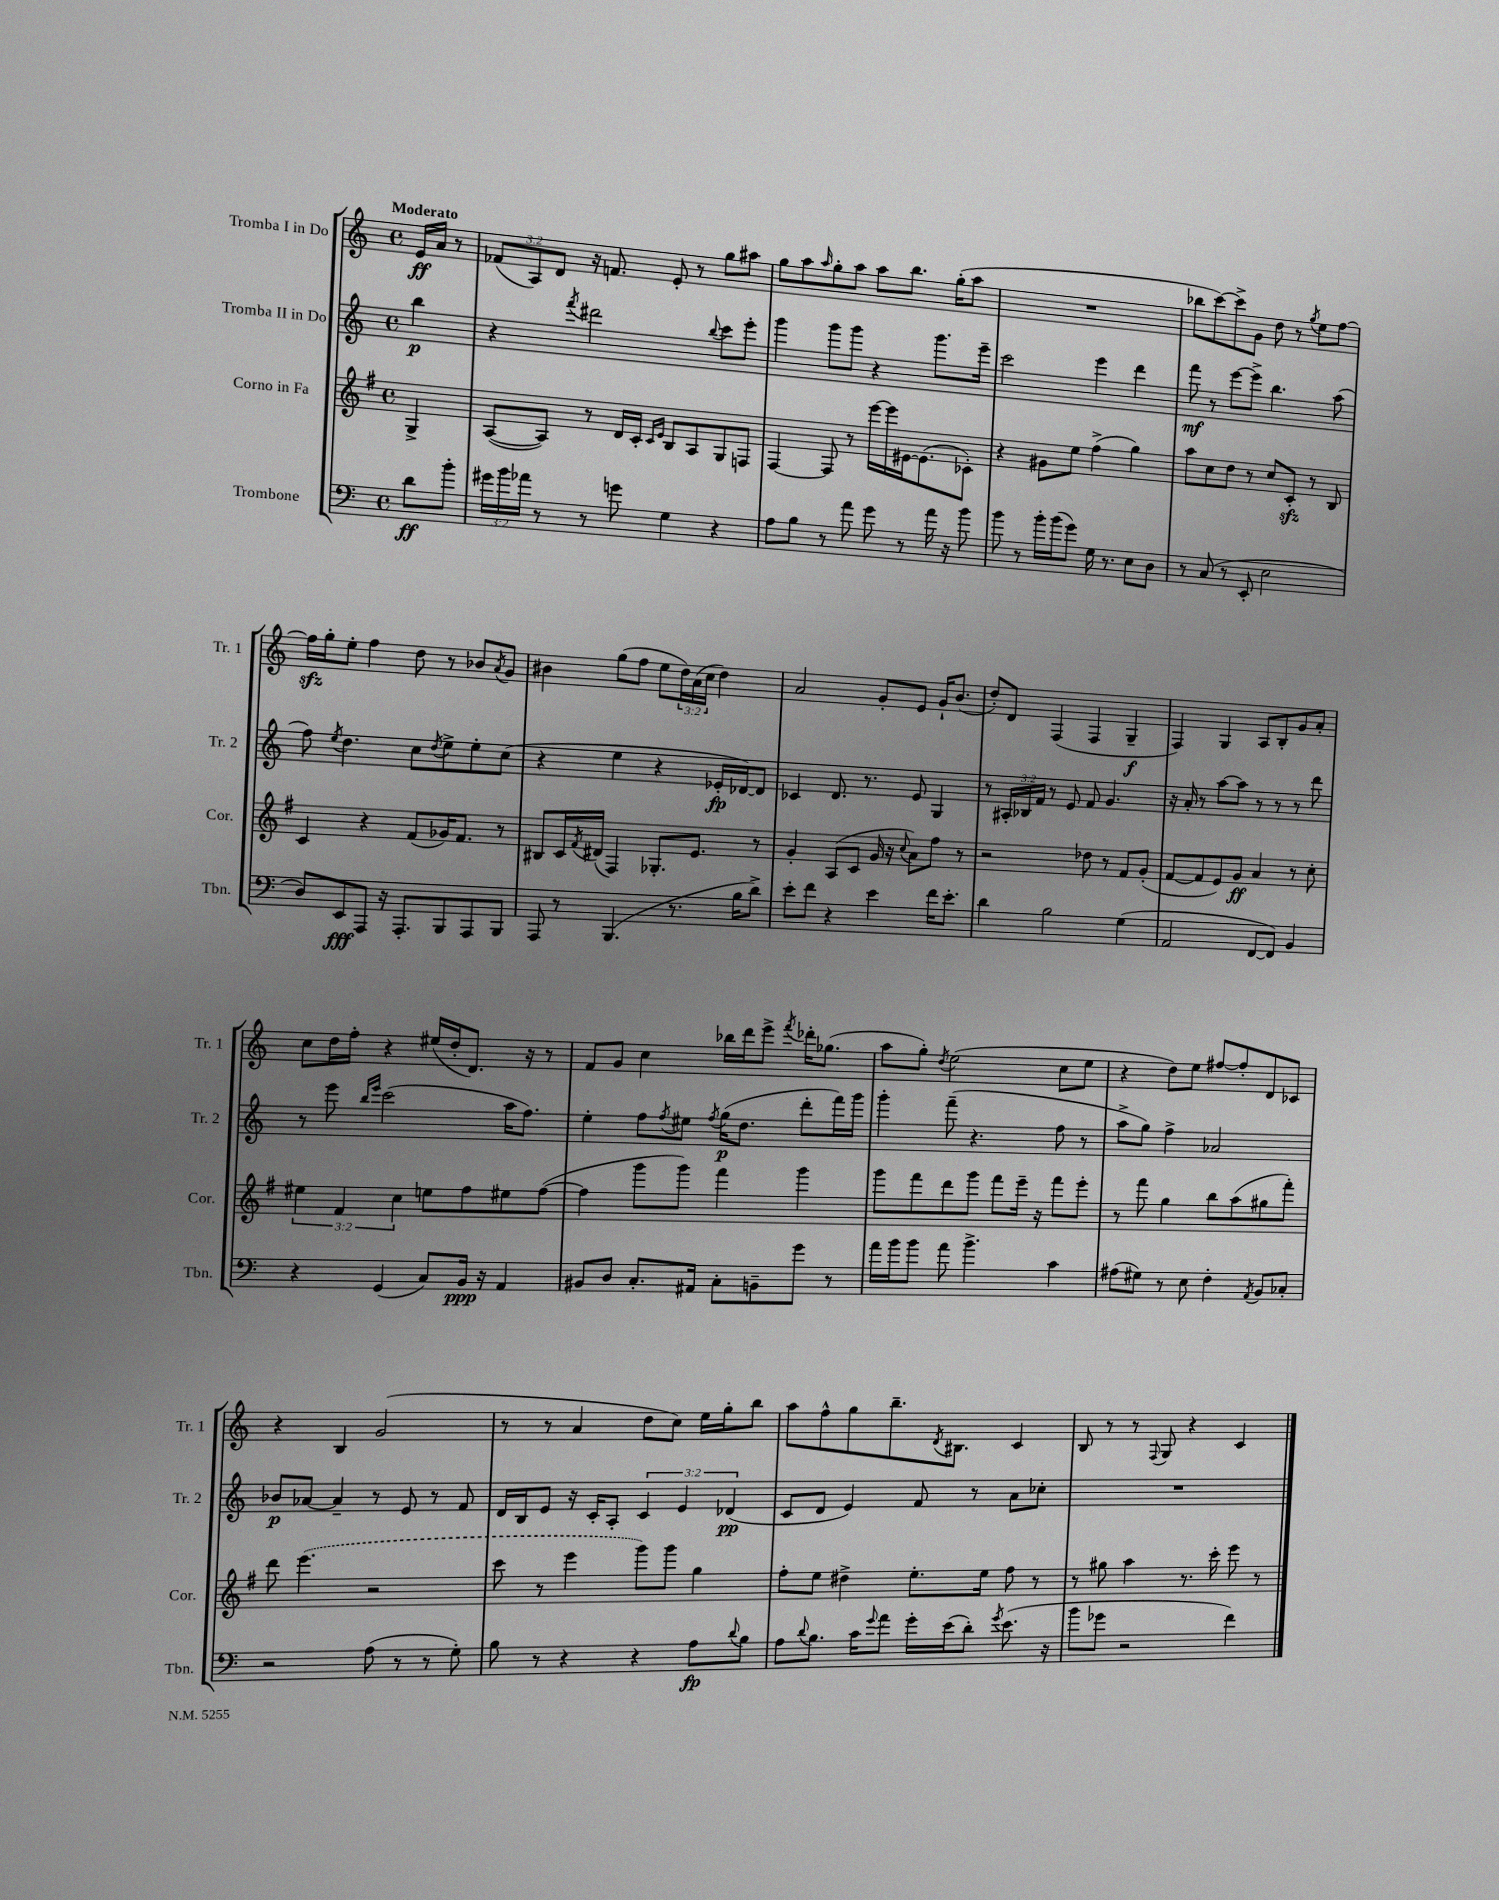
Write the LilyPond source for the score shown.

<<
\new StaffGroup <<
\new Staff = "s0" \with { instrumentName = "Tromba I in Do" shortInstrumentName = "Tr. 1" } {
    \clef treble \key c \major \defaultTimeSignature \time 4/4 \override Staff.TupletNumber.text = #tuplet-number::calc-fraction-text \partial 4 \tempo "Moderato"
    e'16\ff a'16 r8 |
    \tuplet 3/2 { fes'8( a8) d'8 } r16 f'8. e'8-. r8 g''8 ais''8 |
    g''8 a''8 \grace { a''16 } g''8-. a''8 a''8 b''8. g''16-.( a''8 |
    R1 |
    bes''8 c'''8~) c'''8-> g'8 d''8 r8 \acciaccatura { g''8 } e''8 f''8~ |
    f''16\sfz g''16-. e''8-. f''4 d''8 r8 bes'8 \acciaccatura { a'8 } g'8 |
    bis'4 g''8( f''8 e''8 \tuplet 3/2 { d''16) a'16( c''16 } d''4) |
    a'2 g'8-. e'8 g'16-! b'8.( |
    d''8-.) d'8 f4( f4 g4--\f |
    f4) g4 a8 b8-. g'8 a'8-. |
    c''8 d''16 f''16-. r4 eis''16( d''16-. d'8.) r16 r8 |
    f'8 g'8 c''4 bes''16 d'''16 e'''8-> \acciaccatura { f'''8 } des'''16-. ges''8.( |
    a''8 g''8-.) \acciaccatura { d''8 } e''2( c''8 e''8 |
    r4 d''8) e''8 fis''8~ fis''8-. d'8 ces'8 |
    r4 b4 g'2( |
    r8 r8 a'4 d''8 c''8) e''16 g''16-. b''8 |
    a''8 f''8-^ g''8 b''8.-- \acciaccatura { d'8 } bis8. c'4 |
    b8 r8 r8 \appoggiatura { f8 } g8 r4 c'4 \bar "|." |
}
\new Staff = "s1" \with { instrumentName = "Tromba II in Do" shortInstrumentName = "Tr. 2" } {
    \clef treble \key c \major \defaultTimeSignature \time 4/4 \override Staff.TupletNumber.text = #tuplet-number::calc-fraction-text \partial 4
    b''4\p |
    r4 \acciaccatura { f'''8 } dis'''2 \appoggiatura { b''8 } c'''8 e'''8-. |
    g'''4 g'''8 g'''8 r4 g'''8. e'''16-- |
    c'''2 e'''4 d'''4 |
    f'''8\mf r8 e'''8~ e'''8-> b''4. a''8( |
    f''8) \acciaccatura { e''8 } d''4. c''8 \acciaccatura { d''8 } e''8-> e''8-. c''8( |
    r4 e''4 r4 ees'16-.\fp des'16~) des'8 |
    ces'4 d'8. r8. e'8 g4 |
    r8 \tuplet 3/2 { ais16-. bes16 f'16 } r8 e'8 f'8 g'4. |
    r16 a'16-. r8 a''8~ a''8 r8 r8 r8 d'''8 |
    r8 e'''8 \grace { b''16 e'''16 } c'''2( a''16 f''8.) |
    e''4-. f''8 \acciaccatura { f''8 } eis''8 \acciaccatura { f''8 } g''16\p( d''8. d'''8-. f'''16) g'''16 |
    g'''4-. f'''8--( r4. f''8 r8 |
    a''8-> g''8) f''4-> aes'2 |
    bes'8\p aes'8~ aes'4-- r8 e'8 r8 f'8 |
    d'16 b16 e'8 r16 c'16-. a8-. \tuplet 3/2 { c'4 e'4 des'4\pp( } |
    c'8 d'8 e'4) f'8 r8 a'8 ces''8-. |
    R1 \bar "|." |
}
\new Staff = "s2" \with { instrumentName = "Corno in Fa" shortInstrumentName = "Cor." } {
    \clef treble \key g \major \defaultTimeSignature \time 4/4 \override Staff.TupletNumber.text = #tuplet-number::calc-fraction-text \partial 4
    g4-> |
    a8~( a8) r8 d'16 c'16-. \grace { c'16 e'16 } b8 a8 g8 f8 |
    fis4~ fis8 r8 e'''16~ e'''16 eis'16~ eis'8.( ces'8-.) |
    r4 gis'8 e''8 fis''4->( g''4) |
    a''8 c''8 d''8 r8 c''8 c'8-.\sfz r8 b8 |
    c'4 r4 fis'8( ges'16) fis'8. r8 |
    bis8 c'16 \acciaccatura { fis'8 } dis'16( fis4) ges8.-. e'8. r8 |
    g'4-. a8( c'8 g'16 r16 \appoggiatura { c''8 } a'8) fis''8 r8 |
    r2 des''8 r8 fis'8 g'8-.( |
    fis'8~ fis'8 e'8) g'8\ff a'4 r8 c''8-. |
    \tuplet 3/2 { eis''4 fis'4 c''4 } e''8 fis''8 eis''8 fis''8~( |
    fis''4 g'''8 g'''8) fis'''4 g'''4 |
    g'''8 fis'''8 d'''8 g'''8 fis'''8 e'''16-- r16 fis'''8 e'''8-. |
    r8 fis'''8 g''4 b''8 a''8( gis''8 fis'''8-.) |
    d'''8 \once \slurDashed e'''4.( r2 |
    c'''8 r8 e'''4 g'''8) g'''8 g''4 |
    fis''8-. e''8 dis''4-> e''8.-. e''16 fis''8 r8 |
    r8 gis''8 a''4 r8. c'''16-. e'''8 r8 \bar "|." |
}
\new Staff = "s3" \with { instrumentName = "Trombone" shortInstrumentName = "Tbn." } {
    \clef bass \key c \major \defaultTimeSignature \time 4/4 \override Staff.TupletNumber.text = #tuplet-number::calc-fraction-text \partial 4
    d'8\ff b'8-. |
    \tuplet 3/2 { gis'16 b'16 aes'16 } r8 r8 g'8 g4 r4 |
    a8 b8 r8 a'8 g'8 r8 a'16 r16 b'8 |
    b'8 r8 b'16-. b'16( g'8) g16 r8. e8 d8 |
    r8 c8( r8 e,8-. e2 |
    d8) e,8\fff a,,8 r16 a,,8.-. b,,8 a,,8 b,,8 |
    a,,8 r8 b,,4.( r8. b16 d'8->) |
    e'8-. f'8 r4 e'4 f'16 e'8.-. |
    d'4 b2 g4( |
    a,2 f,8~ f,8) b,4 |
    r4 g,4( c8) b,16\ppp r16 a,4 |
    bis,8 d8 c8.-. ais,16 c8-. b,8-- g'8 r8 |
    a'16 b'16 b'8 a'8 b'4.-> c'4 |
    ais8( gis8) r8 e8 f4-. \acciaccatura { a,8 } b,8 ces8-. |
    r2 a8( r8 r8 g8-.) |
    b8 r8 r4 r4 a8\fp \appoggiatura { d'8 } b8 |
    a8 \appoggiatura { d'8 } b8. c'16 \appoggiatura { g'8 } a'8 g'16-. e'16( d'8-.) \acciaccatura { g'8 } e'8.( r16 |
    b'8 ges'8 r2 f'4) \bar "|." |
}
>>
>>
\layout { \context { \Score \remove "Bar_number_engraver" } }
